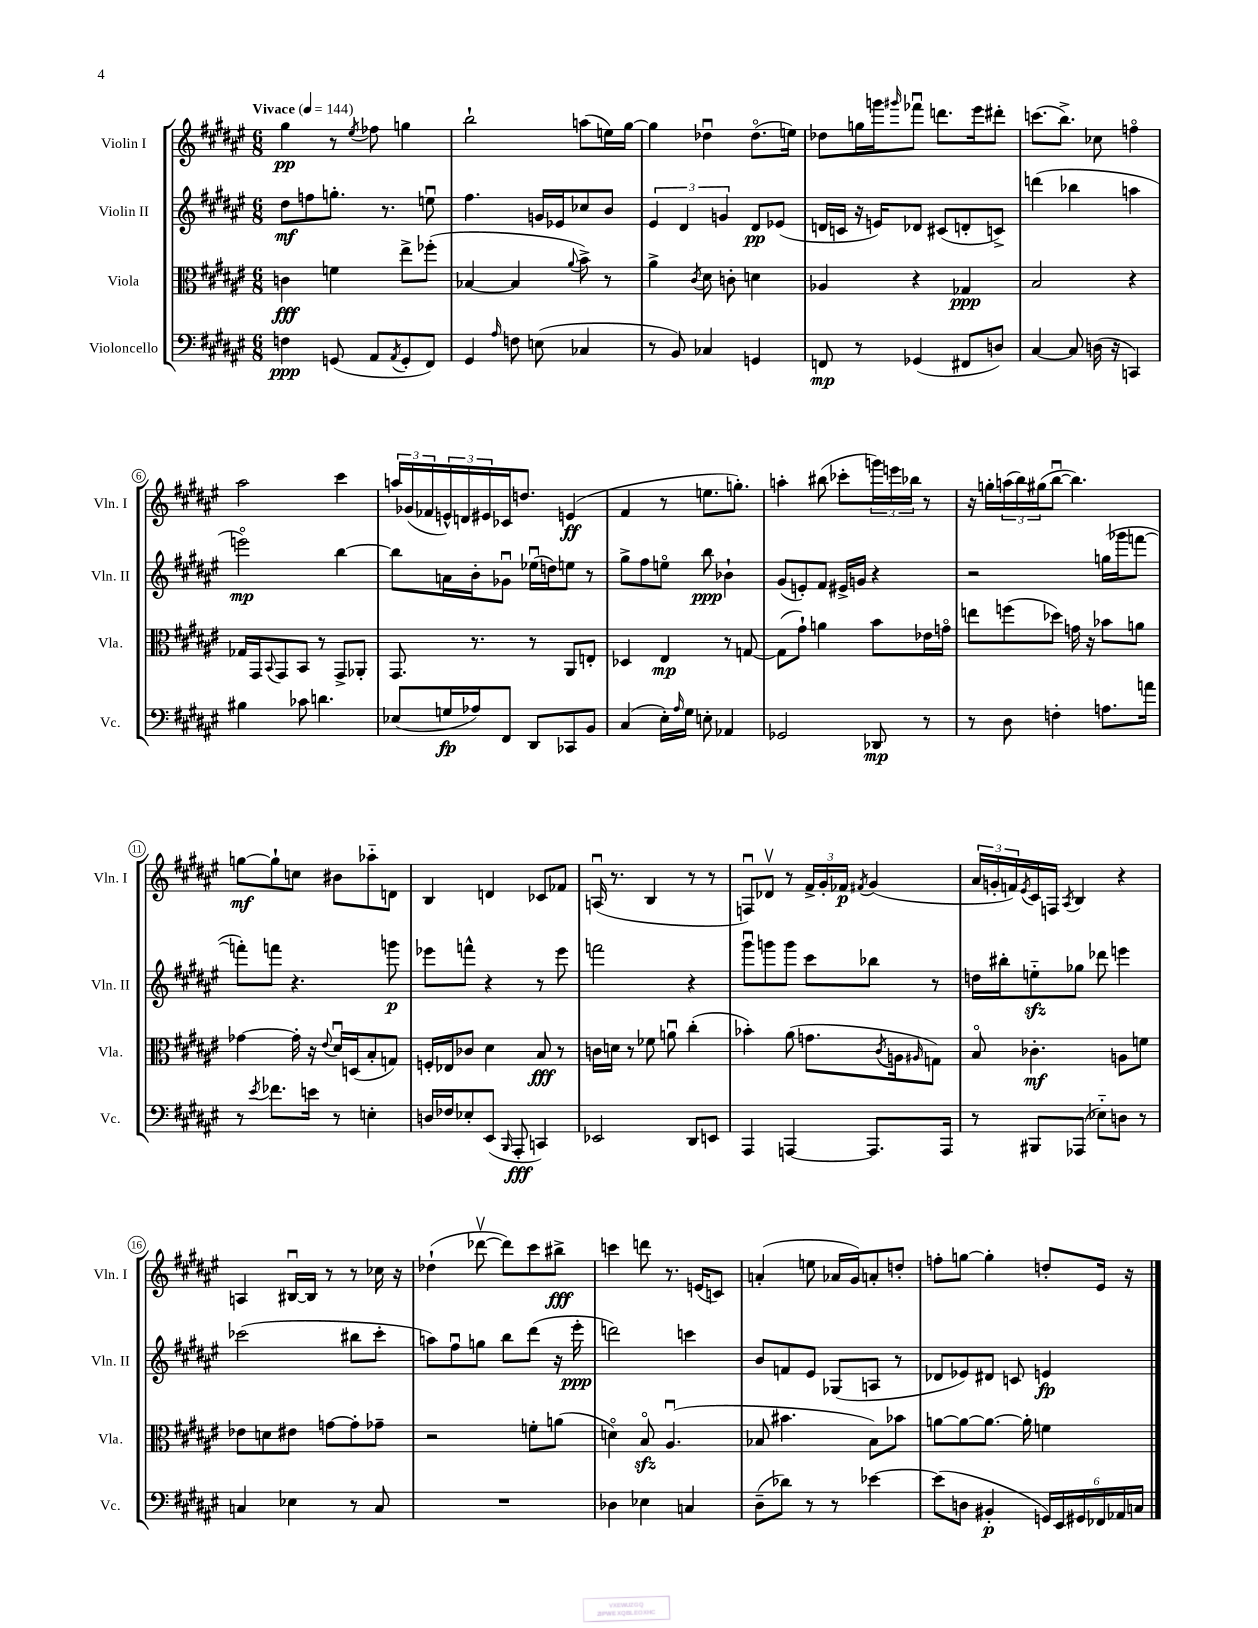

**kern	**kern	**kern	**kern
*staff4	*staff3	*staff2	*staff1
*clefF4	*clefC3	*clefG2	*clefG2
*k[f#c#g#d#a#e#]	*k[f#c#g#d#a#e#]	*k[f#c#g#d#a#e#]	*k[f#c#g#d#a#e#]
*M6/8	*M6/8	*M6/8	*M6/8
*MM144	*MM144	*MM144	*MM144
4F	4c	8dd#	4gg#
.	.	8ff	.
(8GG	4f	8.gg'	8r
.	.	.	8qee#
8AA#	.	.	8ff-
.	.	8.r	.
8qAA#	.	.	.
8GG'	8ee#^	.	4gg
8FF#)	(8ff-'	8eeu	.
=	=	=	=
4GG#	[4B-	4.ff#	2bb`
16qqA#	.	.	.
8F	4B-]	.	.
(8E	.	16g	.
.	.	16e-	.
.	8qqa#	.	.
4C-	8b^)	8cc-	(8aa
.	8r	8b	16ee)
.	.	.	[16gg#
=	=	=	=
8r	4a#^	6e#	4gg#]
8BB)	.	.	.
.	.	6d#	.
.	8qc#	.	.
4C-	8d#	.	4dd-u
.	.	6g	.
.	8c'	.	.
4GG	4d	8d#	(8.dd-o
.	.	(8e-	.
.	.	.	16ee)
=	=	=	=
8FF	4A-	16d	8dd-
.	.	16c	.
8r	.	16r	16gg
.	.	16e)	16ggg
.	.	.	16qqggg#
(4GG-	4r	8d-	8fff-u
.	.	(8c#	8.ddd
8FF#	4G-	8d'	.
.	.	.	16eee#
8D)	.	8c^)	8ddd#'
=	=	=	=
[4C#	2B	(4ddd	(8.ccc
.	.	.	8.bb^)
8C#]	.	4bb-	.
(16D	.	.	8cc-
16r	.	.	.
4CC)	4r	4aa	4ffo
=	=	=	=
4B#	16G-	2eeeo)	2aa#
.	16GG#	.	.
.	8qqBB	.	.
.	8GG#	.	.
8c-	8BB	.	.
4.d	8r	.	.
.	8GG#^	[4bb	4ccc#
.	8AA-'	.	.
=	=	=	=
(8E-	8.GG#	8bb]	24aa
.	.	.	(24g-
.	.	.	24f-
16G	.	16a	24e^^)
.	.	.	24d
16A-)	8.r	16b'	.
.	.	.	24e#
8FF#	.	8g-u	16c-
.	.	.	8.dd
8DD#	8r	(16ee-u	.
.	.	16dd)	.
8CC-	8AA#	8ee	(4e
8BB	8E'	8r	.
=	=	=	=
(4C#	4D-	8gg#^	4f#
.	.	8ff#	.
16E#')	4E#	8eeo	8r
16qqA#	.	.	.
16G#	.	.	.
8E'	.	8bb	8.ee
4AA-	8r	4b-`	.
.	.	.	8.gg')
.	[8G	.	.
=	=	=	=
2GG-	(8G]	(8g#	4aa'
.	8g#`)	8e')	.
.	4a	8f#	(8bb#
.	.	16e#^	8ccc-'
.	.	16g	.
8DD-	8b	4r	24ggg)
.	.	.	24eee
.	.	.	24bb-
8r	16e-	.	8r
.	16go	.	.
=	=	=	=
8r	8ee	2r	16r
.	.	.	16gg'
8D#	(8ff	.	(24aa
.	.	.	24bb)
.	.	.	(24gg#
4F'	8dd-)	.	[8bbu
.	16g	.	4.bb])
.	16r	.	.
8.A	8b-	(16gg	.
.	.	16ggg-	.
.	8a	[8fff	.
16a	.	.	.
=	=	=	=
8r	[4g-	8fff'])	[8gg
8qe#	.	.	.
8.f-	.	8fff	8gg`]
.	16g-']	4.r	8cc
16e	16r	.	.
.	8qqe#	.	.
8r	16d#u	.	8b#
.	(16D	.	.
4E'	8B'	.	8aa-'~
.	8G)	8ggg	8d
=	=	=	=
16D	16F'	8eee-	4B
16F-	16E-	.	.
8E-'	8c-	8fff^^	.
(8EE#	4d#	4r	4d
16qqBBB	.	.	.
8AAA#'	.	.	.
4CC)	8B	8r	8c-
.	8r	8eee-	8f-
=	=	=	=
2EE-	16c	2fff	(16Au
.	16d	.	8.r
.	8r	.	.
.	8f-	.	4B
.	8au	.	.
8DD#	(4cc#'	4r	8r
8EE	.	.	8r
=	=	=	=
4AAA#	4b-')	8ggg#u	8Fu)
.	.	8ggg	8d-v
[4AAA	(8a#	8ggg	8r
.	8.g	8ccc#	24f#^
.	.	.	24g#'
.	.	.	24f-
.	.	.	8qf#
8.AAA]	.	8bb-	(4g#
.	8qc#	.	.
.	16A	.	.
.	16qqA#	.	.
.	8G)	8r	.
16AAA	.	.	.
=	=	=	=
8r	8Bo	16dd	24a#
.	.	.	24g'
.	.	16bb#'	.
.	.	.	24f)
.	.	.	8qe#
8BBB#	4.c-'	8ee'~	16c#
.	.	.	16F
.	.	.	8qA#
(8AAA-	.	8gg-	4B
8E-'~)	.	8ddd-	.
8D	8A	4eee	4r
8r	8f	.	.
=	=	=	=
4C	8e-	(2ccc-	4A
.	8d	.	.
4E-	8e#	.	[16B#u
.	.	.	16B#]
.	[8g	.	8r
8r	8g']	8bb#	8r
8C	8g-~	8ccc-'	16cc-
.	.	.	16r
=	=	=	=
2.r	2r	8aa)	(4dd-`
.	.	8ff#u	.
.	.	8gg	[8ddd-v
.	.	8bb	8ddd-])
.	8f'	(8ddd#	8ccc#
.	(8a	16r	8bb#^
.	.	16eee#'	.
=	=	=	=
4D-	4do)	2ddd)	4ccc
4E-	8Bo	.	8ddd
.	(4.A#u	.	8.r
4C	.	4ccc	.
.	.	.	(16e
.	.	.	8c)
=	=	=	=
(8D#~	8B-	8b	(4a'
8d-)	4.b#	8f	.
8r	.	8e#	8ee
8r	.	(8G-	16a-
.	.	.	16g#)
[4e-	8B-)	8A	8a'
.	8b-	8r	8dd'
=	=	=	=
(8e-]	[8a	8d-	8ff'
8D	8a_	8e-)	[8gg
4BB#'	8.a_	8d#	4gg']
.	.	8c	.
.	16a']	.	.
24GG)	4f	4e	8dd'
24EE#	.	.	.
24GG#	.	.	.
24FF-	.	.	16e#
24AA-	.	.	.
.	.	.	16r
24C	.	.	.
==	==	==	==
*-	*-	*-	*-
